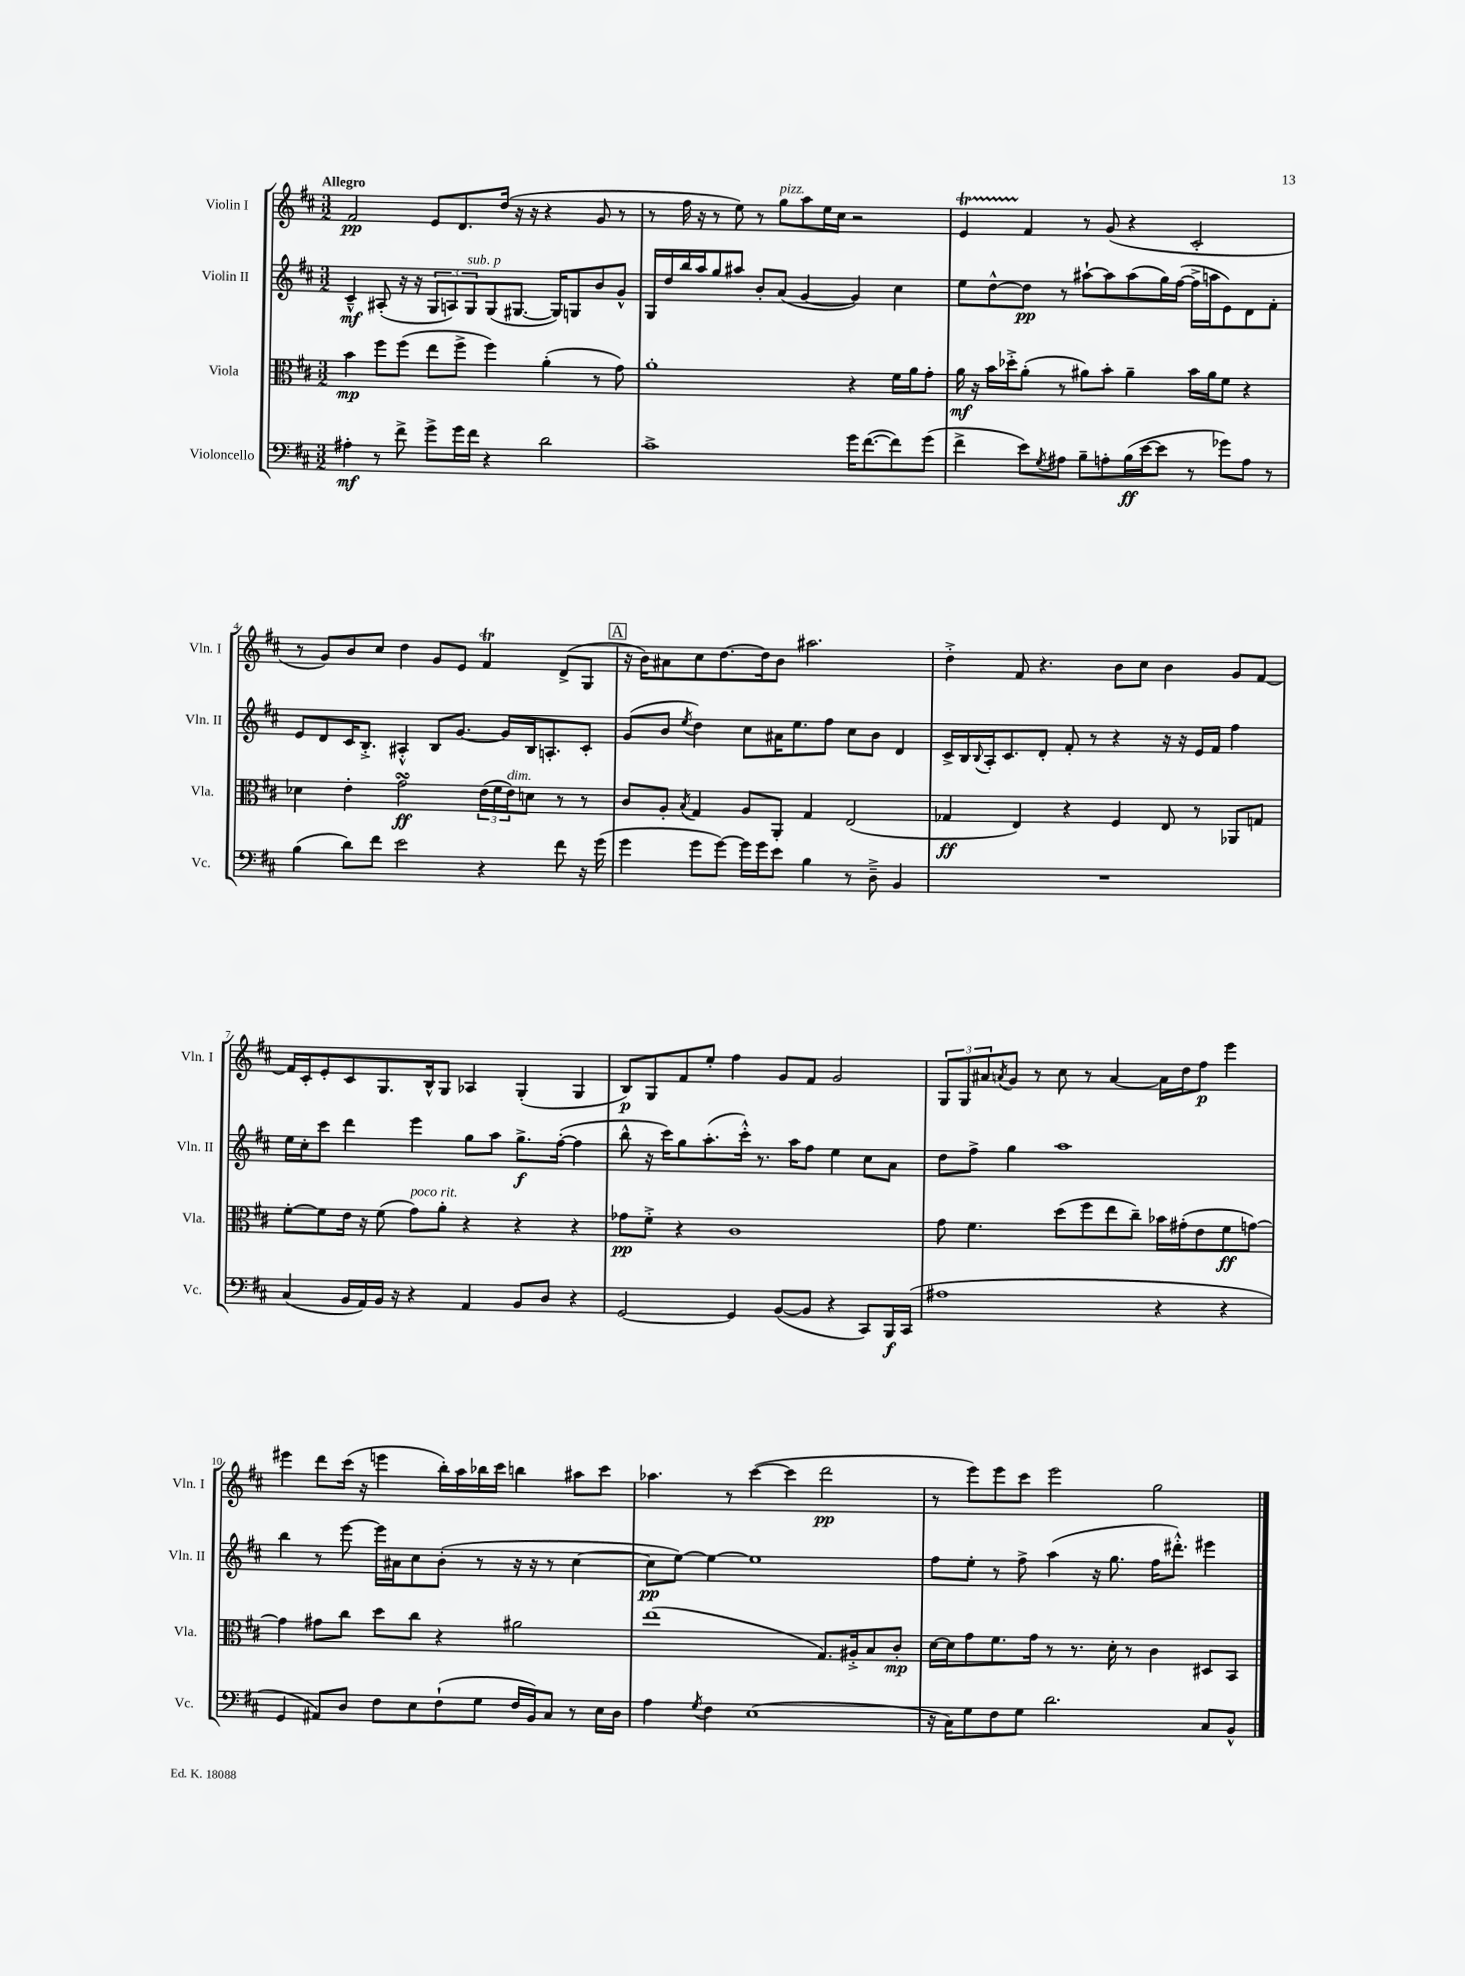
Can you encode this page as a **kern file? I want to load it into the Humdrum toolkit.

**kern	**dynam	**kern	**dynam	**kern	**dynam	**kern	**dynam
*part4	*part4	*part3	*part3	*part2	*part2	*part1	*part1
*staff4	*staff4	*staff3	*staff3	*staff2	*staff2	*staff1	*staff1
*I"Violoncello	*	*I"Viola	*	*I"Violin II	*	*I"Violin I	*
*I'Vc.	*	*I'Vla.	*	*I'Vln. II	*	*I'Vln. I	*
*clefF4	*	*clefC3	*	*clefG2	*	*clefG2	*
*k[f#c#]	*	*k[f#c#]	*	*k[f#c#]	*	*k[f#c#]	*
*M3/2	*	*M3/2	*	*M3/2	*	*M3/2	*
=1	=1	=1	=1	=1	=1	=1	=1
!	!	!	!	!	!	!LO:TX:a:B:t=Allegro	!
4A#X'\	mf	4b\	mp	4c#~^^/	mf	2f#/	pp
8r	.	8ff#\L	.	(8A#X'/	.	.	.
8f#^\	.	(8ff#\J	.	16r	.	.	.
.	.	.	.	16r	.	.	.
8g^\L	.	8ee\L	.	12G/L	.	8e/L	.
.	.	.	.	12An/)	.	.	.
16g\L	.	8ff#^\J	.	.	.	8.d/	.
!	!	!	!	!LO:TX:a:i:t=sub. p	!	!	!
.	.	.	.	12G/	.	.	.
16f#\JJ	.	.	.	.	.	.	.
4r	.	4ff#\)	.	(8G/	.	.	.
.	.	.	.	.	.	(16dd/Jk	.
.	.	.	.	[8.G#X/J	.	16r	.
.	.	.	.	.	.	16r	.
2d\	.	(4a'\	.	.	.	4r	.
.	.	.	.	16G#/KL])	.	.	.
.	.	.	.	8Gn/	.	.	.
.	.	8r	.	8b/	.	8g/	.
.	.	8g\)	.	8g^^/J	.	8r	.
=2	=2	=2	=2	=2	=2	=2	=2
1c#^	.	1a'	.	16G/LL	.	8r	.
.	.	.	.	16dd/	.	.	.
.	.	.	.	16bb/	.	16ff#\	.
.	.	.	.	16aa/J	.	16r	.
.	.	.	.	8gg/	.	8r	.
.	.	.	.	8aa#X/J	.	8ee\)	.
.	.	.	.	8b'/L	.	8r	.
!	!	!	!	!	!	!LO:TX:a:i:t=pizz.	!
.	.	.	.	(8a/J	.	8gg\L	.
.	.	.	.	[4g/	.	8aa\	.
.	.	.	.	.	.	16ee\L	.
.	.	.	.	.	.	16cc#\JJ	.
16g\KL	.	4r	.	4g/])	.	2r	.
([8.f#\	.	.	.	.	.	.	.
8f#\])	.	16f#\LL	.	4cc#\	.	.	.
.	.	16a\J	.	.	.	.	.
(8g\J	.	8g'\J	.	.	.	.	.
=3	=3	=3	=3	=3	=3	=3	=3
4f#^\	.	16a\	mf	8ee\L	.	4eT/	.
.	.	16r	.	.	.	.	.
.	.	16b\LL	.	[8dd^^\	.	.	.
.	.	16dd-X'^\J	.	.	.	.	.
8e\L)	.	(8a'\J	.	8dd\J]	pp	4f#/	.
8qG/	.	.	.	.	.	.	.
8A#X\J	.	8r	.	8r	.	.	.
8B~\L	.	8a#X\L)	.	[8aa#X`\L	.	8r	.
8An'\	.	8b'\J	.	8aa#\]	.	(8g/	.
(16B\L	ff	4a#~\	.	(8aa#\	.	4r	.
[16e\J	.	.	.	.	.	.	.
8e\J]	.	.	.	16gg\L)	.	.	.
.	.	.	.	([16ff#\JJ	.	.	.
8r	.	16b\LL	.	16ff#^\LL]	.	2c#'/	.
.	.	16a#\J	.	16aan\J	.	.	.
8g-X\L)	.	8f#\J	.	8e\)	.	.	.
8A\J	.	4r	.	8d\	.	.	.
8r	.	.	.	8f#'\J	.	.	.
!!LO:LB:g=z
=4	=4	=4	=4	=4	=4	=4	=4
(4B\	.	4d-X\	.	8e/L	.	8r	.
.	.	.	.	8d/	.	8g/L)	.
8d\L)	.	4e'\	.	16c#/K	.	8b/	.
.	.	.	.	8.B'^/J	.	.	.
8f#\J	.	.	.	.	.	8cc#/J	.
2e\	.	2gsSSs\	ff	4A#X'^^/	.	4dd\	.
.	.	.	.	8B/L	.	8g/L	.
.	.	.	.	[8.g/J	.	8e/J	.
4r	.	(24e\LL	.	.	.	4f#t/	.
.	.	24f#\	.	.	.	.	.
.	.	.	.	16g/LL]	.	.	.
!	!	!LO:TX:a:i:t=dim.	!	!	!	!	!
.	.	24e\J)	.	.	.	.	.
.	.	8dn\J	.	16B/J	.	.	.
.	.	.	.	8.An'/	.	.	.
8f#\	.	8r	.	.	.	(8d^/L	.
16r	.	8r	.	8c#'/J	.	8G/J	.
(16g\	.	.	.	.	.	.	.
!!LO:REH:place=s1:t=A
=5	=5	=5	=5	=5	=5	=5	=5
4g\	.	8c#/L	.	(8g/L	.	16r	.
.	.	.	.	.	.	16b\KL)	.
.	.	8A'/J	.	8b/J	.	8a#X\	.
.	.	8qB/	.	8qee/	.	.	.
8g\L	.	4G/	.	4dd\)	.	8cc#\	.
[8g\J)	.	.	.	.	.	[8.dd\	.
16g\LL]	.	8A/L	.	8cc#\L	.	.	.
16g\J	.	.	.	.	.	16dd\k]	.
8e\J	.	8AA'/J	.	16a#X\K	.	8b\J	.
.	.	.	.	8.ee\	.	.	.
4B\	.	4G/	.	.	.	2.aa#X\	.
.	.	.	.	8ff#\J	.	.	.
8r	.	(2E/	.	8cc#\L	.	.	.
8D~^\	.	.	.	8b\J	.	.	.
4BB/	.	.	.	4d/	.	.	.
=6	=6	=6	=6	=6	=6	=6	=6
1.r	.	4G-X/	ff	16c#^/LL	.	4dd'^\	.
.	.	.	.	16B/	.	.	.
.	.	.	.	8qqB/	.	.	.
.	.	.	.	16A'/J	.	.	.
.	.	.	.	8.c#/	.	.	.
.	.	4E/)	.	.	.	8f#/	.
.	.	.	.	8d'/J	.	4.r	.
.	.	4r	.	8f#'/	.	.	.
.	.	.	.	8r	.	.	.
.	.	4F#/	.	4r	.	8b\L	.
.	.	.	.	.	.	8cc#\J	.
.	.	8E/	.	16r	.	4b\	.
.	.	.	.	16r	.	.	.
.	.	8r	.	16e/LL	.	.	.
.	.	.	.	16f#/JJ	.	.	.
.	.	8AA-X/L	.	4ff#\	.	8g/L	.
.	.	8Gn/J	.	.	.	[8f#/J	.
!!LO:LB:g=z
=7	=7	=7	=7	=7	=7	=7	=7
(4C#/	.	[8f#'\L	.	16ee\LL	.	16f#/LL]	.
.	.	.	.	16cc#'\J	.	16c#'/J	.
.	.	8f#\]	.	8ccc#\J	.	8e'/	.
16BB/LL	.	16e\Jk	.	4ddd\	.	8c#/	.
16AA/)	.	16r	.	.	.	.	.
16BB/JJ	.	(8f#\	.	.	.	8.G/	.
16r	.	.	.	.	.	.	.
!	!	!LO:TX:a:i:t=poco rit.	!	!	!	!	!
4r	.	8g\L)	.	4eee\	.	.	.
.	.	.	.	.	.	16B^^/k	.
.	.	8a'\J	.	.	.	8G/J	.
4AA/	.	4r	.	8gg\L	.	4A-X/	.
.	.	.	.	8aa\J	.	.	.
8BB/L	.	4r	.	8.gg^\L	f	(4G'/	.
8D/J	.	.	.	.	.	.	.
.	.	.	.	([16ff#'\Jk	.	.	.
4r	.	4r	.	4ff#\]	.	4G/	.
=8	=8	=8	=8	=8	=8	=8	=8
[2GG/	.	8g-X\L	pp	8bb^^\	.	8B/L)	p
.	.	8f#'^\J	.	16r	.	8G/	.
.	.	.	.	16ccc#\KL)	.	.	.
.	.	4r	.	8gg\	.	8f#/	.
.	.	.	.	(8.aa'\	.	8ee'/J	.
4GG/]	.	1c#	.	.	.	4ff#\	.
.	.	.	.	16ccc#'^^\Jk)	.	.	.
.	.	.	.	8.r	.	.	.
([8BB/L	.	.	.	.	.	8g/L	.
.	.	.	.	16aa\KL	.	.	.
8BB/J]	.	.	.	8ff#\J	.	8f#/J	.
4r	.	.	.	4ee\	.	2g/	.
8CC#/L)	.	.	.	8cc#\L	.	.	.
16BBB/L	f	.	.	8a\J	.	.	.
(16CC#/JJ	.	.	.	.	.	.	.
=9	=9	=9	=9	=9	=9	=9	=9
1A#X	.	8g\	.	8dd\L	.	12G/L	.
.	.	.	.	.	.	12G/	.
.	.	4.f#\	.	8ff#^\J	.	.	.
.	.	.	.	.	.	12a#X/	.
.	.	.	.	.	.	8qan/	.
.	.	.	.	4gg\	.	8g/J	.
.	.	.	.	.	.	8r	.
.	.	(8dd\L	.	1aa	.	8cc#\	.
.	.	8ff#\	.	.	.	8r	.
.	.	8ee\	.	.	.	[4a/	.
.	.	8cc#~\J)	.	.	.	.	.
4r	.	16b-X\LL	.	.	.	16a\LL]	.
.	.	(16g#X'\J	.	.	.	16dd\J	.
.	.	8e\	.	.	.	8ff#\J	p
4r	.	8f#\	ff	.	.	4eee\	.
.	.	[8gn\J)	.	.	.	.	.
!!LO:LB:g=z
=10	=10	=10	=10	=10	=10	=10	=10
4GG/	.	4g\]	.	4bb\	.	4eee#X\	.
8AA#X/L)	.	8g#X\L	.	8r	.	8ddd\L	.
8D/J	.	8cc#\J	.	[8eee\	.	(16ccc#\Jk	.
.	.	.	.	.	.	16r	.
8F#\L	.	8dd\L	.	16eee\LL]	.	4eeen\	.
.	.	.	.	16a#X\J	.	.	.
8E\	.	8cc#\J	.	8cc#\	.	.	.
(8F#`\	.	4r	.	(8b'\J	.	16bb'\LL)	.
.	.	.	.	.	.	16aa\	.
8G\J	.	.	.	8r	.	16bb-X\	.
.	.	.	.	.	.	16ccc#\JJ	.
16F#/LL	.	2a#X\	.	16r	.	4bbn\	.
16BB/J)	.	.	.	16r	.	.	.
8C#/J	.	.	.	8r	.	.	.
8r	.	.	.	[4cc#\	.	8aa#X\L	.
16E\LL	.	.	.	.	.	8ccc#\J	.
16D\JJ	.	.	.	.	.	.	.
=11	=11	=11	=11	=11	=11	=11	=11
4A\	.	(1ee	.	8cc#\L]	pp	4.aa-X\	.
.	.	.	.	[8ee\J)	.	.	.
8qG/	.	.	.	.	.	.	.
4F#\	.	.	.	4ee\_	.	.	.
.	.	.	.	.	.	8r	.
(1E	.	.	.	1ee]	.	([4ccc#\	.
.	.	.	.	.	.	4ccc#\]	.
.	.	8.G/L)	.	.	.	2ddd\	pp
.	.	16A#X'^/k	.	.	.	.	.
.	.	8B/	.	.	.	.	.
.	.	8c#'/J	mp	.	.	.	.
=12	=12	=12	=12	=12	=12	=12	=12
16r	.	[16d\LL	.	8ff#\L	.	8r	.
16C#\KL)	.	16d\J]	.	.	.	.	.
8G\	.	8g\	.	8ee'\J	.	8eee\L)	.
8F#\	.	8.f#\	.	8r	.	8eee\	.
8G\J	.	.	.	8ff#^\	.	8ccc#\J	.
.	.	16g\Jk	.	.	.	.	.
2.d\	.	8r	.	(4aa\	.	2eee\	.
.	.	8.r	.	.	.	.	.
.	.	.	.	16r	.	.	.
.	.	16d'\	.	8.gg\	.	.	.
.	.	8r	.	.	.	.	.
.	.	4c#\	.	16ff#\KL	.	2gg\	.
.	.	.	.	8.ddd#X'^^\J)	.	.	.
8C#/L	.	8D#X/L	.	4eee#X\	.	.	.
8BB^^/J	.	8BB/J	.	.	.	.	.
==	==	==	==	==	==	==	==
*-	*-	*-	*-	*-	*-	*-	*-
